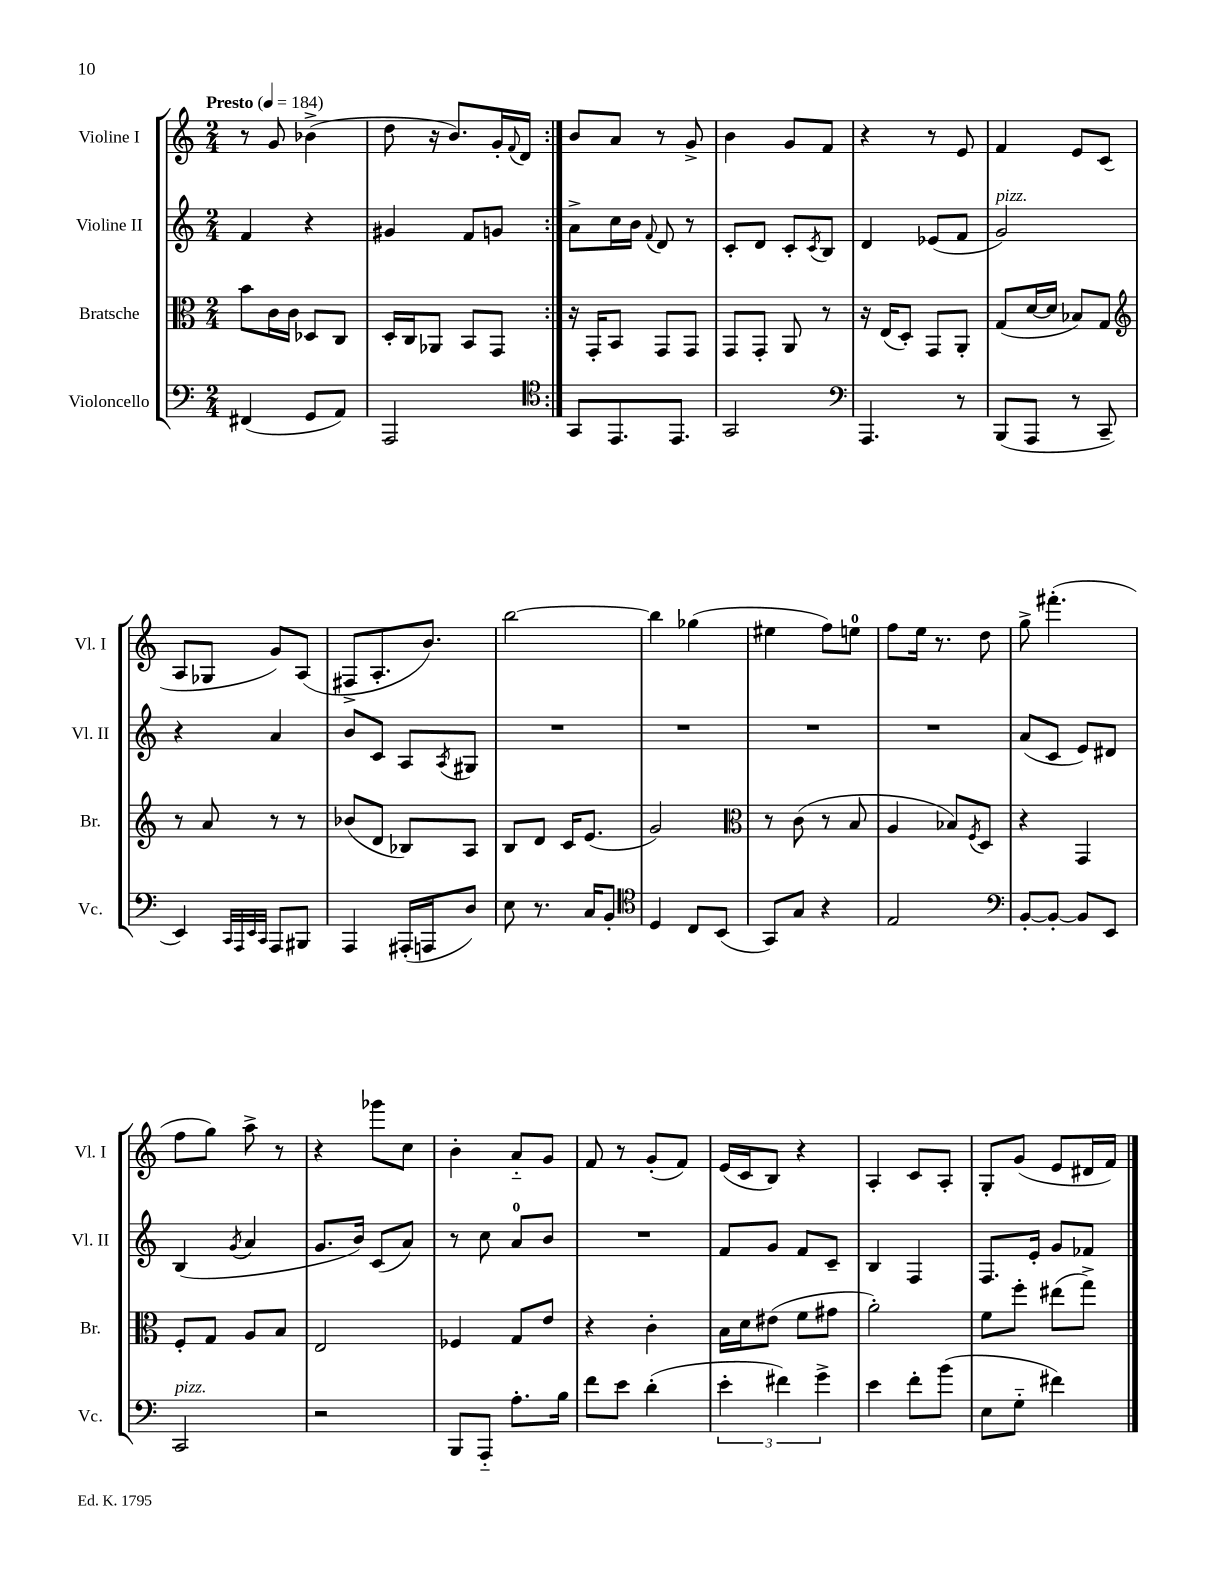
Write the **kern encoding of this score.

**kern	**kern	**kern	**kern
*staff4	*staff3	*staff2	*staff1
*clefF4	*clefC3	*clefG2	*clefG2
*k[]	*k[]	*k[]	*k[]
*M2/4	*M2/4	*M2/4	*M2/4
*MM184	*MM184	*MM184	*MM184
(4FF#	8b	4f	8r
.	16c	.	8g
.	16c	.	.
8GG	8D-	4r	(4b-^
8AA)	8C	.	.
=	=	=	=
2AAA	16D'	4g#	8dd
.	16C	.	.
.	8AA-	.	16r
.	.	.	8.b)
.	8BB	8f	.
.	8GG	8g	16g'
.	.	.	8qqf
.	.	.	16d
=:|!	=:|!	=:|!	=:|!
*clefC4	*	*	*
8GG	16r	8a^	8b
.	16GG'	.	.
8.EE	8BB	16cc	8a
.	.	16b	.
.	.	8qqf	.
.	8GG	8d	8r
8.EE	.	.	.
.	8GG	8r	8g^
=	=	=	=
2GG	8GG	8c'	4b
.	8GG'	8d	.
.	8AA	8c'	8g
.	.	8qc	.
.	8r	8B	8f
=	=	=	=
*clefF4	*	*	*
4.AAA	16r	4d	4r
.	(16E	.	.
.	8D')	.	.
.	8GG	(8e-	8r
8r	8AA'	8f	8e
=	=	=	=
(8BBB	(8G	2g)	4f
8AAA	[16d	.	.
.	16d]	.	.
8r	8B-)	.	8e
8CC~	8G	.	(8c
=	=	=	=
*	*clefG2	*	*
4EE)	8r	4r	8A
.	8a	.	8G-
32qqCC	.	.	.
32qqAAA	.	.	.
32qqEE	.	.	.
32qqCC	.	.	.
8AAA	8r	4a	8g)
8BBB#	8r	.	(8A
=	=	=	=
4AAA	(8b-	8b	8F#^
.	8d	8c	8.A'
(16AAA#'	8B-)	8A	.
16AAA	.	.	8.b)
.	.	8qA	.
8D)	8A	8G#	.
=	=	=	=
8E	8B	2r	[2bb
8.r	8d	.	.
.	16c	.	.
16C	(8.e	.	.
8BB'	.	.	.
=	=	=	=
*clefC4	*	*	*
4D	2g)	2r	4bb]
8C	.	.	(4gg-
(8BB	.	.	.
=	=	=	=
*	*clefC3	*	*
8GG)	8r	2r	4ee#
8G	(8c	.	.
4r	8r	.	8ff)
.	8B	.	8ee
=	=	=	=
2E	4A	2r	8ff
.	.	.	16ee
.	.	.	8.r
.	8B-)	.	.
.	8qF	.	.
.	8D	.	8dd
=	=	=	=
*clefF4	*	*	*
[8BB'	4r	(8a	8gg^
8BB'_	.	8c	(4.fff#'
8BB]	4GG	8e)	.
8EE	.	8d#	.
=	=	=	=
2CC	8F'	(4B	8ff
.	8G	.	8gg)
.	.	8qg	.
.	8A	4a	8aa^
.	8B	.	8r
=	=	=	=
2r	2E	8.g	4r
.	.	16b)	.
.	.	(8c	8ggg-
.	.	8a)	8cc
=	=	=	=
8BBB	4F-	8r	4b'
8AAA'~	.	8cc	.
8.A'	8G	8a	8a'~
.	8e	8b	8g
16B	.	.	.
=	=	=	=
8f	4r	2r	8f
8e	.	.	8r
(4d'	4c'	.	(8g'
.	.	.	8f)
=	=	=	=
6e'	16B	8f	(16e
.	16d	.	16c
.	(8e#	8g	8B)
6f#)	.	.	.
.	8f	8f	4r
6g^	.	.	.
.	8g#	8c~	.
=	=	=	=
4e	2a')	4B	4A'
8f'	.	4F	8c
(8b	.	.	8A'
=	=	=	=
8E	8f	8.F	8G'
8G'~	8ff'	.	(8g
.	.	16e'	.
4f#)	(8ee#	8g	8e
.	8gg^)	8f-	16d#
.	.	.	16f)
==	==	==	==
*-	*-	*-	*-
